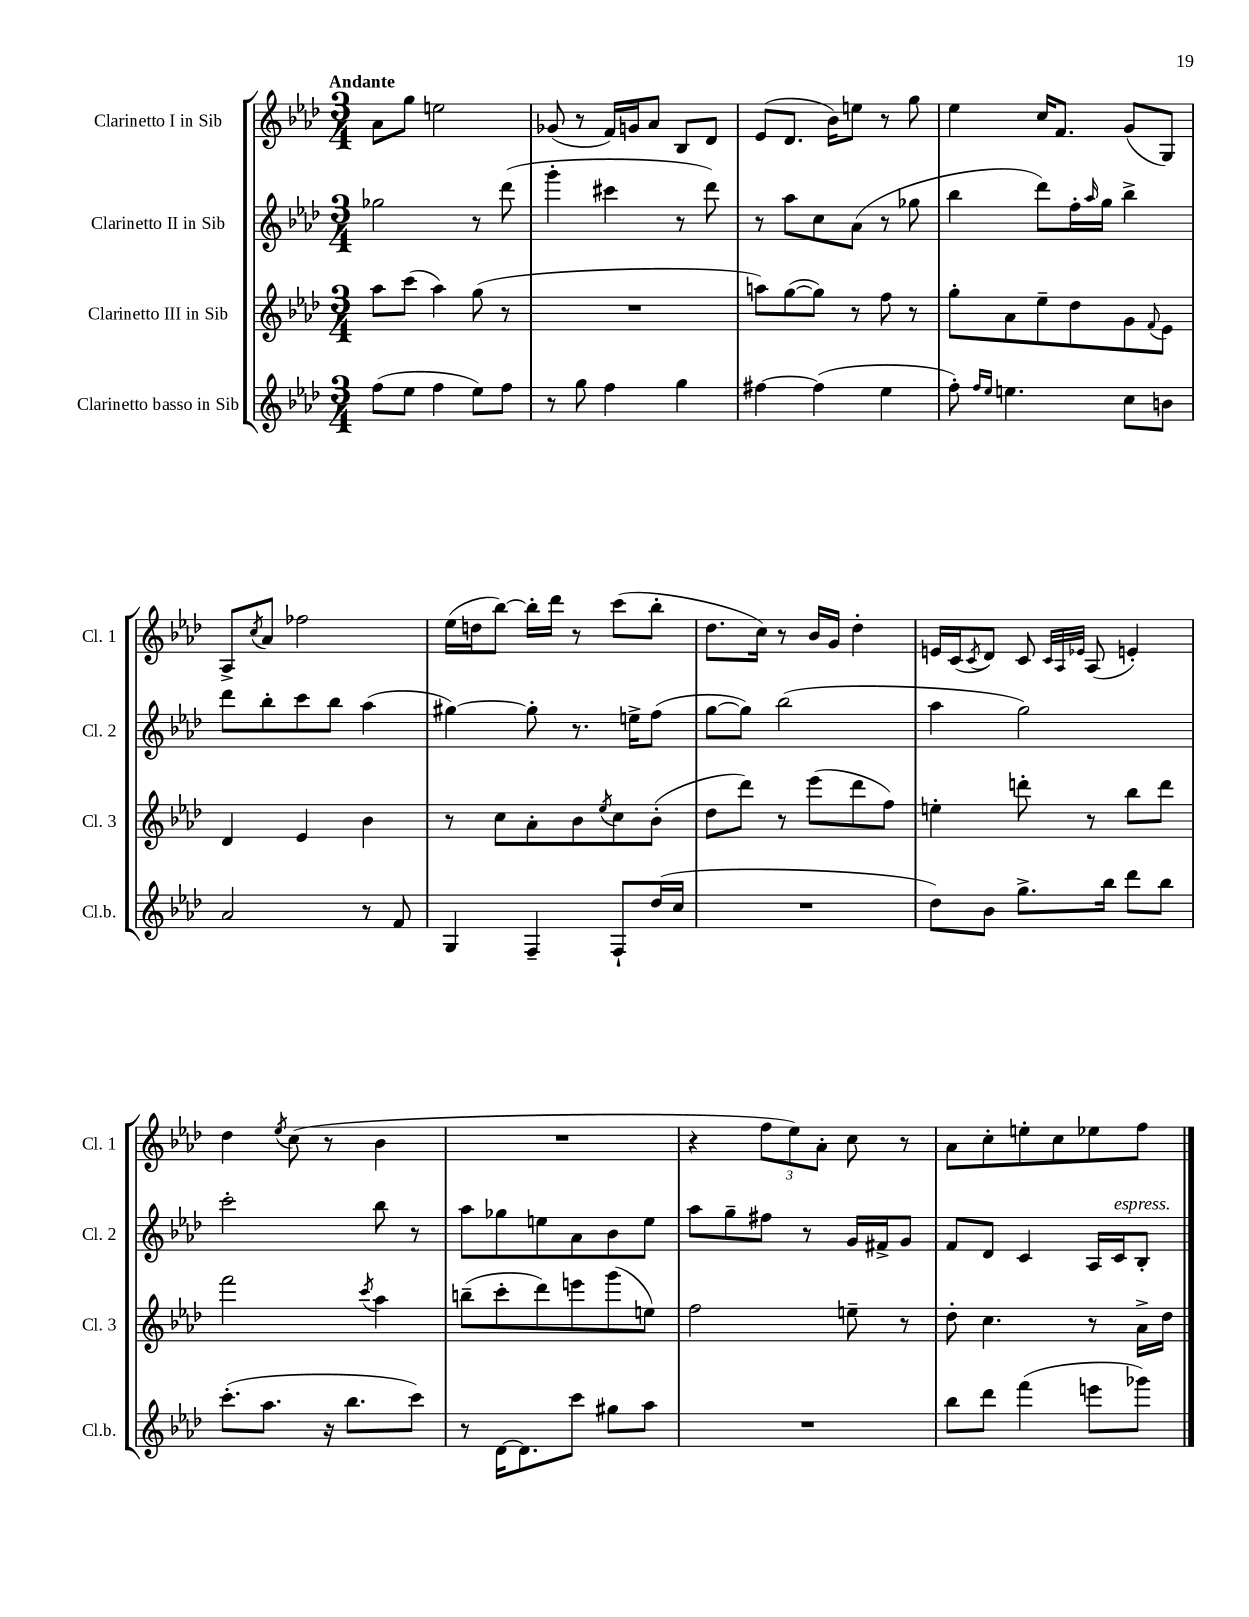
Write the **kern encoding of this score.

**kern	**kern	**kern	**kern
*part4	*part3	*part2	*part1
*staff4	*staff3	*staff2	*staff1
*I"Clarinetto basso in Sib	*I"Clarinetto III in Sib	*I"Clarinetto II in Sib	*I"Clarinetto I in Sib
*I'Cl.b.	*I'Cl. 3	*I'Cl. 2	*I'Cl. 1
*clefG2	*clefG2	*clefG2	*clefG2
*k[b-e-a-d-]	*k[b-e-a-d-]	*k[b-e-a-d-]	*k[b-e-a-d-]
*M3/4	*M3/4	*M3/4	*M3/4
=1	=1	=1	=1
!	!	!	!LO:TX:a:B:t=Andante
(8ff\L	8aa-\L	2gg-X\	8a-\L
8ee-\J	(8ccc\J	.	8gg\J
4ff\	4aa-\)	.	2een\
8ee-\L)	(8gg\	8r	.
8ff\J	8r	(8ddd-\	.
=2	=2	=2	=2
8r	2.r	4ggg'\	(8g-X/
8gg\	.	.	8r
4ff\	.	4ccc#X\	16f/LL)
.	.	.	16gn/J
.	.	.	8a-/J
4gg\	.	8r	8B-/L
.	.	8ddd-\)	8d-/J
=3	=3	=3	=3
[4ff#X\	8aan\L)	8r	(8e-/L
.	([8gg\	8aa-\L	8.d-/J
(4ff#\]	8gg\J])	8cc\	.
.	.	.	16b-\KL)
.	8r	(8a-\J	8een\J
4ee-\	8ff\	8r	8r
.	8r	8gg-X\	8gg\
=4	=4	=4	=4
8ff'\)	8gg'\L	4bb-\	4ee-\
16qqff/LL	.	.	.
16qqee-/JJ	.	.	.
4.een\	8a-\	.	.
.	8ee-~\	8ddd-\L)	16cc/KL
.	.	.	8.f/J
.	8dd-\	16ff'\L	.
.	.	16qqaa-/	.
.	.	16gg\JJ	.
8cc\L	8g\	4bb-^\	(8g/L
.	8qqf/	.	.
8bn\J	8e-\J	.	8G/J)
!!LO:LB:g=z
=5	=5	=5	=5
2a-/	4d-/	8ddd-\L	8A-^/L
.	.	.	8qcc/
.	.	8bb-'\	8a-/J
.	4e-/	8ccc\	2ff-X\
.	.	8bb-\J	.
8r	4b-\	(4aa-\	.
8f/	.	.	.
=6	=6	=6	=6
4G/	8r	[4gg#X\)	(16ee-\LL
.	.	.	16ddn\J
.	8cc\L	.	[8bb-\J)
4F~/	8a-'\	8gg#'\]	16bb-'\LL]
.	.	.	16ddd-\JJ
.	8b-\	8.r	8r
.	8qee-/	.	.
8F`/L	8cc\	.	(8ccc\L
.	.	16een^\KL	.
(16dd-/L	(8b-'\J	(8ff\J	8bb-'\J
16cc/JJ	.	.	.
=7	=7	=7	=7
2.r	8dd-\L	[8gg\L	8.dd-\L
.	8ddd-\J)	8gg\J])	.
.	.	.	16cc\Jk)
.	8r	(2bb-\	8r
.	(8eee-\L	.	16b-/LL
.	.	.	16g/JJ
.	8ddd-\	.	4dd-'\
.	8ff\J)	.	.
=8	=8	=8	=8
8dd-\L)	4een'\	4aa-\	16en/LL
.	.	.	(16c/J
.	.	.	8qc/
8b-\J	.	.	8d-/J)
8.gg^\L	8dddn'\	2gg\)	8c/
.	.	.	32qqc/LLL
.	.	.	32qqA-/
.	.	.	32qqe-X/JJJ
.	8r	.	(8A-/
16bb-\Jk	.	.	.
8ddd-\L	8bb-\L	.	4en'/)
8bb-\J	8ddd\J	.	.
!!LO:LB:g=z
=9	=9	=9	=9
(8.ccc'\L	2fff\	2ccc'\	4dd-\
8.aa-\J	.	.	.
.	.	.	8qee-/
.	.	.	(8cc\
16r	.	.	8r
8.bb-\L	.	.	.
.	8qccc/	.	.
.	4aa-\	8bb-\	4b-\
8ccc\J)	.	8r	.
=10	=10	=10	=10
8r	(8bbn~\L	8aa-\L	2.r
[16d-\KL	8ccc'\	8gg-X\	.
8.d-\]	.	.	.
.	8ddd-\)	8een\	.
8ccc\J	8eeen\	8a-\	.
8gg#X\L	(8ggg\	8b-\	.
8aa-\J	8een\J)	8ee\J	.
=11	=11	=11	=11
2.r	2ff\	8aa-\L	4r
.	.	8gg~\	.
.	.	8ff#X\J	12ff\L
.	.	.	12ee-\)
.	.	8r	.
.	.	.	12a-'\J
.	8een~\	16g/LL	8cc\
.	.	16f#X^/J	.
.	8r	8g/J	8r
=12	=12	=12	=12
8bb-\L	8dd-'\	8f/L	8a-\L
8ddd-\J	4.cc\	8d-/J	8cc'\
(4fff\	.	4c/	8een'\
.	.	.	8cc\
8eeen\L	8r	16A-/LL	8ee-X\
!	!	!LO:TX:a:i:t=espress.	!
.	.	16c/J	.
8ggg-X\J)	16a-^\LL	8B-'/J	8ff\J
.	16dd-\JJ	.	.
==	==	==	==
*-	*-	*-	*-
